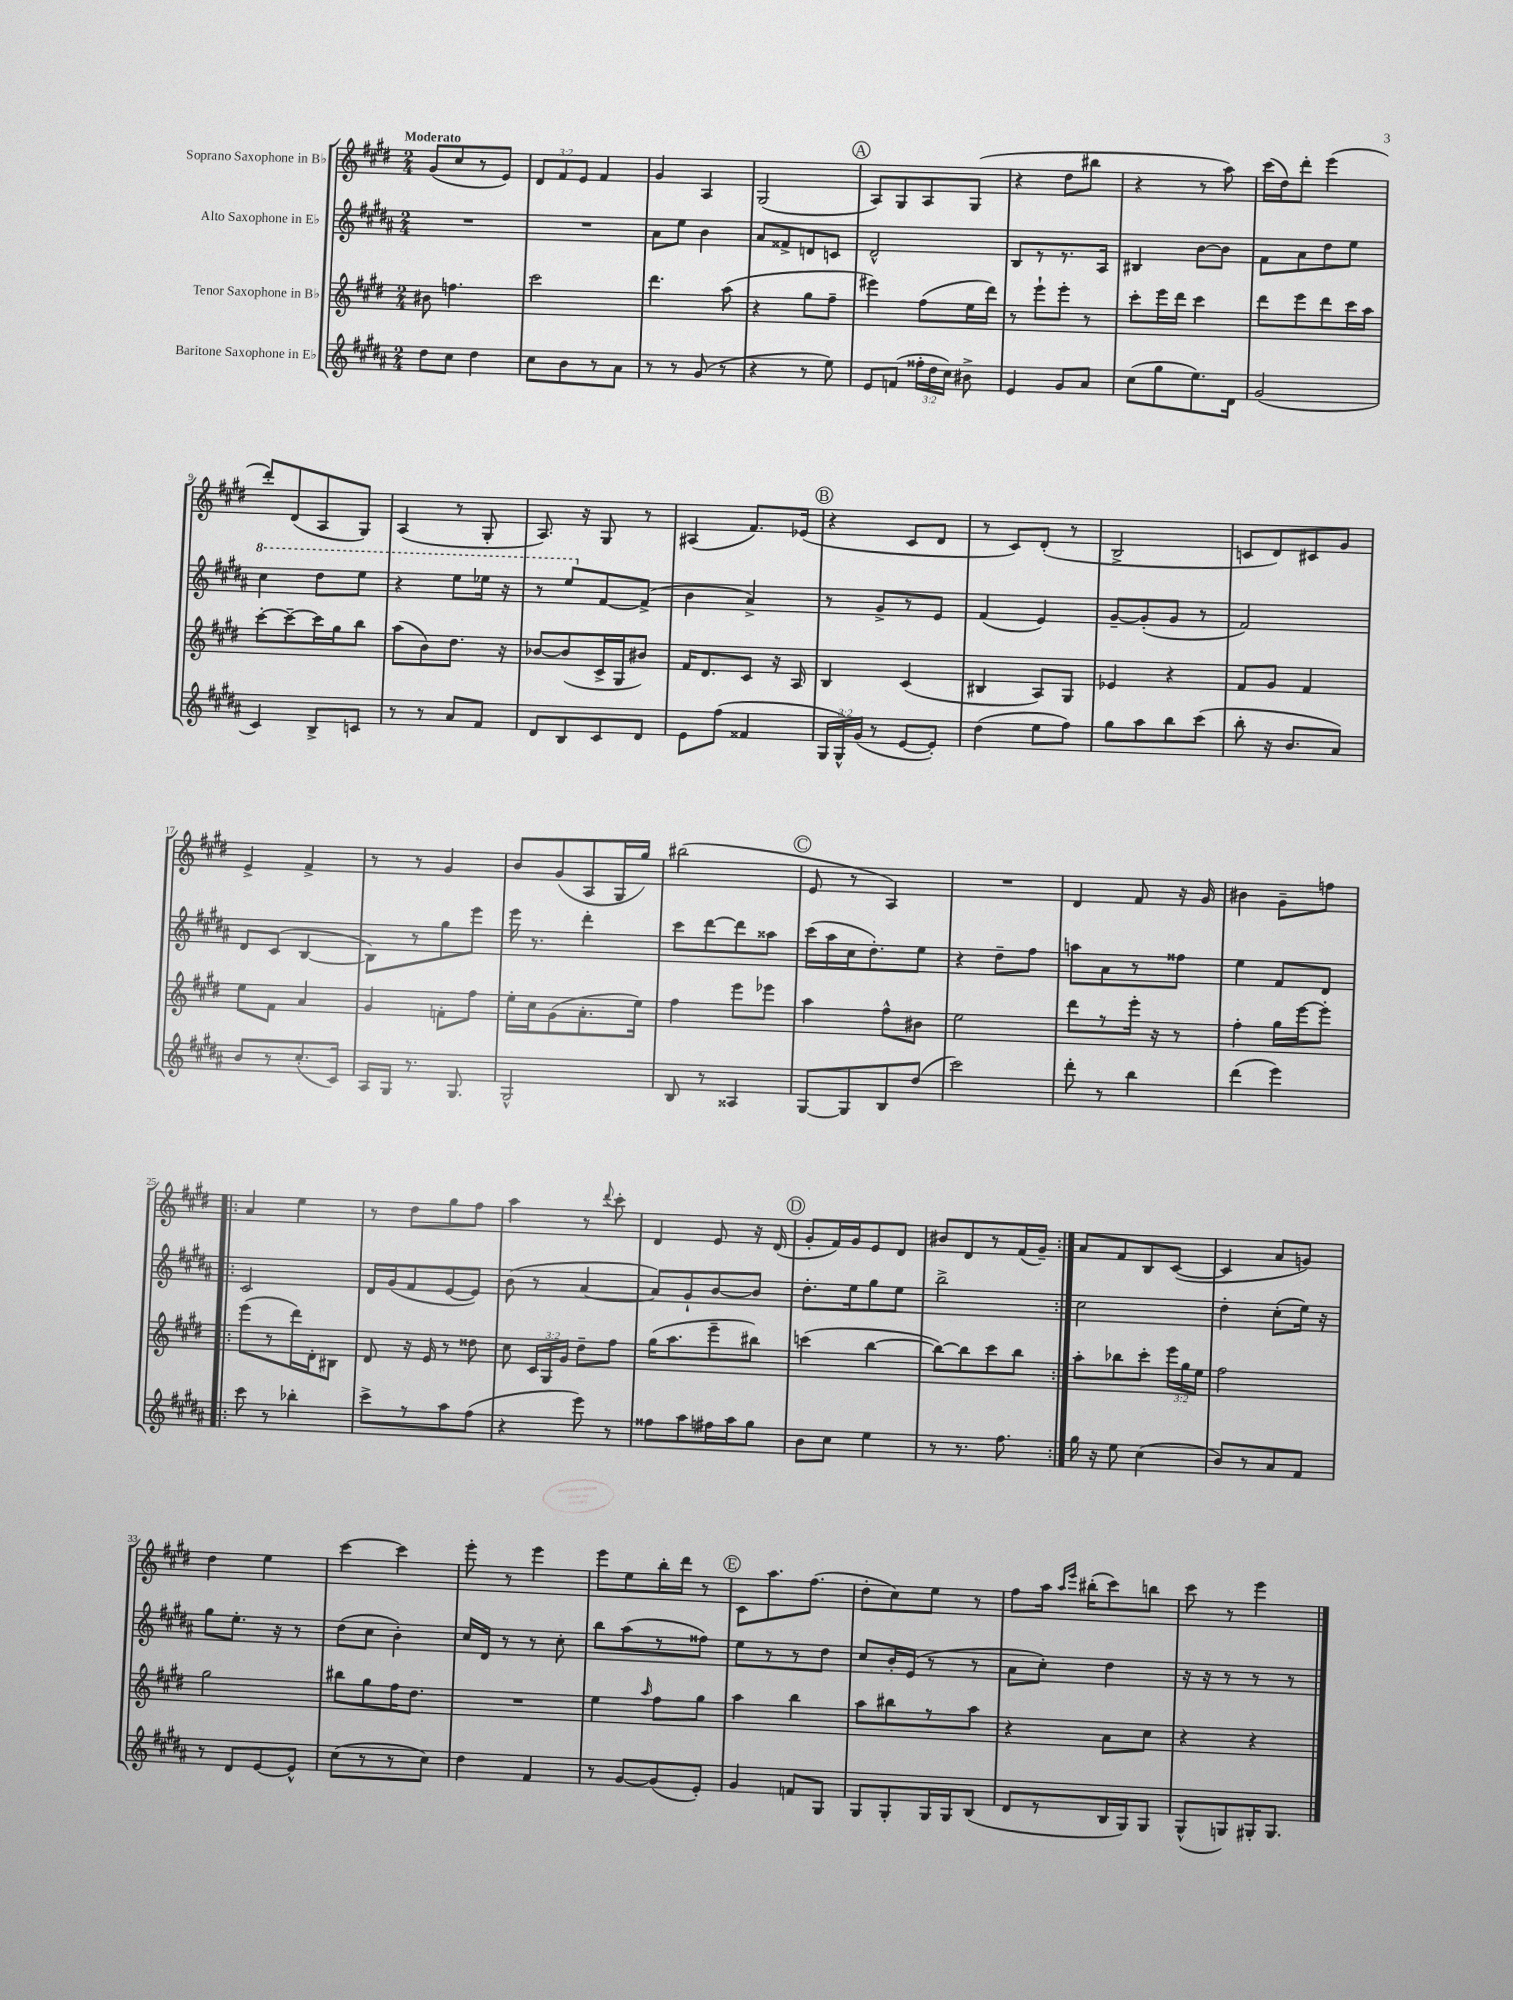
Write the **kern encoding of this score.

**kern	**kern	**kern	**kern
*part4	*part3	*part2	*part1
*staff4	*staff3	*staff2	*staff1
*I"Baritone Saxophone in E♭	*I"Tenor Saxophone in B♭	*I"Alto Saxophone in E♭	*I"Soprano Saxophone in B♭
*clefG2	*clefG2	*clefG2	*clefG2
*k[f#c#g#d#a#]	*k[f#c#g#d#]	*k[f#c#g#d#a#]	*k[f#c#g#d#]
*M2/4	*M2/4	*M2/4	*M2/4
=1	=1	=1	=1
!	!	!	!LO:TX:a:B:t=Moderato
8dd#\L	8b#X\	2r	(8g#/L
8cc#\J	4.ffn\	.	8cc#/
4dd#\	.	.	8r
.	.	.	8e/J)
=2	=2	=2	=2
8cc#\L	2ccc#\	2r	12d#/L
.	.	.	12f#/
8b\	.	.	.
.	.	.	12e/J
8r	.	.	4f#/
8a#\J	.	.	.
=3	=3	=3	=3
8r	4.ddd#\	8a#\L	4g#/
8r	.	8ee\J	.
(8g#/	.	4b\	4A/
8r	(8aa\	.	.
=4	=4	=4	=4
4r	4r	8a#/L	(2G#/
.	.	8f##X^/	.
8r	8gg#\L	8dn/	.
8ee\)	8ff#~\J	8cn/J	.
!!LO:REH:place=s1:t=A
=5	=5	=5	=5
8e/L	4eee#X\)	2d#^^/	8A/L)
(8fn/J	.	.	8G#/
24ff##X'\LL	(8ff#\L	.	8A/
24dd#\	.	.	.
24cc#\JJ)	.	.	.
8b#X^\	16ee\L	.	(8G#/J
.	16ddd#\JJ)	.	.
=6	=6	=6	=6
4e/	8r	8B/L	4r
.	8eee`\L	8r	.
8g#/L	8eee'\J	8.r	8dd#\L
8a#/J	8r	.	8bb#X\J
.	.	16A#/Jk	.
=7	=7	=7	=7
(8cc#\L	8ccc#'\L	4B#X/	4r
8gg#\	16eee\L	.	.
.	16ddd#\JJ	.	.
8.ee\)	4ccc#\	[8b\L	8r
.	.	8b\J]	8aa\)
16d#\Jk	.	.	.
=8	=8	=8	=8
(2g#/	8ddd#\L	8f#\L	(16ccc#\LL
.	.	.	16dd#\J)
.	8eee\	8a#\	8ddd#'\J
.	8ddd#\	8dd#\	(4eee\
.	16ccc#\L	8ee\J	.
.	16aa\JJ	.	.
!!LO:LB:g=z
=9	=9	=9	=9
*	*	*8va	*
4c#/)	[8ccc#'\L	4ccc#\	8ddd#'/L)
.	8ccc#~\_	.	(8d#/
8B^/L	16ccc#\L]	8ddd#\L	8A/
.	16gg#\J	.	.
8cn/J	8bb\J	8eee\J	8G#/J)
=10	=10	=10	=10
8r	(8aa\L	4r	(4A/
8r	8b\)	.	.
8a#/L	8.dd#\J	8eee\L	8r
8f#/J	.	16eee-X\Jk	8G#'/
.	16r	16r	.
=11	=11	=11	=11
8d#/L	[8b-X/L	8r	8.A/)
8B/	(8b-/]	8eee/L	.
.	.	.	16r
*	*	*X8va	*
8c#/	16c#^/L	[8f#/	8G#/
.	16G#/J	.	.
8d#/J	8b#X/J)	(8f#^/J]	8r
=12	=12	=12	=12
8e\L	16f#/KL	4b\	(4A#X/
.	8.d#/	.	.
(8ff#\J	.	.	.
4f##X/	8c#/J	4a#^/)	8.f#/L)
.	16r	.	.
.	16A/	.	(16e-X/Jk
!!LO:REH:place=s1:t=B
=13	=13	=13	=13
24G#/LL	4B/	8r	4r
24G#^^/)	.	.	.
(24g#/JJ	.	.	.
8r	.	8g#^/L	.
[8e/L	(4c#/	8r	8c#/L
8e'/J])	.	8e/J	8d#/J
=14	=14	=14	=14
(4dd#\	4B#X/	(4f#/	8r
.	.	.	8c#/L)
8ee\L	8A/L)	4e/)	(8d#'/J
8ff#\J)	8G#/J	.	8r
=15	=15	=15	=15
8gg#\L	4e-X/	[8g#~/L	2B^/
8aa#\	.	(8g#'/]	.
8bb\	4r	8g#/J	.
(8ccc#\J	.	8r	.
=16	=16	=16	=16
8bb'\	8f#/L	2f#/)	8cn/L
16r	8g#/J	.	8d#/)
8.b/L	.	.	.
.	4f#/	.	8c#X/
8a#/J)	.	.	8g#/J
!!LO:LB:g=z
=17	=17	=17	=17
8b/L	8ee\L	8d#/L	4e^/
8r	8f#\J	(8c#/J	.
(8.cc#'/	4a/	[4B/	4f#^/
16c#/Jk)	.	.	.
=18	=18	=18	=18
16A#/LL	4g#/	8B\L])	8r
16G#/JJ	.	.	.
8.r	.	8r	8r
.	8fn'\L	8gg#\	4g#/
8.G#/	.	.	.
.	8ff#\J	8eee\J	.
=19	=19	=19	=19
2G#^^/	16ee'\LL	16eee\	8b/L
.	16cc#\J	8.r	.
.	(8g#\	.	(8g#/
.	8.a'\	4ddd#'\	8A/
.	.	.	16G#/L
.	16ee\Jk)	.	16gg#/JJ)
=20	=20	=20	=20
8B/	4ff#\	8ccc#\L	(2bb#X\
8r	.	[8ddd#\	.
4A##X/	8eee\L	8ddd#\]	.
.	8eee-X\J	8aa##X\J	.
!!LO:REH:place=s1:t=C
=21	=21	=21	=21
[8G#/L	4aa\	(16ccc#\LL	8e/
.	.	16aa#\	.
8G#/]	.	16cc#\J	8r
.	.	8.dd#'\)	.
8B/	8ff#^^\L	.	4A/)
(8dd#/J	8b#X\J	8ee\J	.
=22	=22	=22	=22
2ccc#\)	2ee\	4r	2r
.	.	8dd#~\L	.
.	.	8ff#\J	.
=23	=23	=23	=23
8ddd#'\	8ddd#\L	8aan\L	4d#/
8r	8r	8a#\	.
4bb\	16eee'\Jk	8r	8f#/
.	16r	.	.
.	8r	8ff##X\J	16r
.	.	.	16g#/
=24	=24	=24	=24
(4ddd#\	4ff#'\	4ee\	4b#X\
4eee\)	16gg#\LL	8f#/L	8g#~\L
.	[16eee\J	.	.
.	8eee'\J]	8d#/J	8ffn\J
!!LO:LB:g=z
=25!|:	=25!|:	=25!|:	=25!|:
8ccc#\	(8eee\L	2c#/	4a/
8r	8r	.	.
4bb-X'\	16ddd#\L)	.	4ee\
.	16d#'\J	.	.
.	8B#X\J	.	.
=26	=26	=26	=26
8ccc#^\L	8d#/	16d#/LL	8r
.	.	(16g#/J	.
8r	16r	8f#/	8dd#\L
.	16e/	.	.
8aa#\	8r	[8e/	8gg#\
(8ff#\J	8dd##X\	8e/J])	8ff#\J
=27	=27	=27	=27
4r	8cc#\	(8b\	4aa\
.	24c#/LL	8r	.
.	24G#/	.	.
.	24g#/JJ	.	.
8eee\)	8dd#~\L	[4a#/	8r
.	.	.	8qqddd#/
8r	8ff#\J	.	8ccc#'\
=28	=28	=28	=28
8ff##X\L	(16gg#\KL	8a#/L])	4d#/
.	8.aa\	.	.
8aa#\	.	8g#`/	.
16ff#X\L	8eee~\	[8b/	8e/
16aa#\J	.	.	.
8gg#\J	8bb#X\J)	8b/J]	16r
.	.	.	(16d#/
!!LO:REH:place=s1:t=D
=29	=29	=29	=29
8b\L	(4cccn\	8.dd#'\L	8g#'/L
8cc#\J	.	.	16f#/L)
.	.	16ee\k	16g#/J
4ee\	[4bb\	8gg#\	8e/
.	.	8ee\J	8d#/J
=30	=30	=30	=30
8r	8bb\L_)	2bb^\	8b#X/L
8.r	8bb\]	.	8d#/
.	8ccc#\	.	8r
8.ff#\	.	.	.
.	8bb\J	.	(16f#/L
.	.	.	16g#~/JJ)
=31:|!	=31:|!	=31:|!	=31:|!
16gg#\	8aa'\L	2cc#\	8a/L
16r	.	.	.
8ee\	8bb-X\	.	8f#/
(4cc#\	8ccc#'\J	.	8B/
.	24eee\LL	.	([8c#/J
.	24gg#\	.	.
.	24ee\JJ	.	.
=32	=32	=32	=32
8b/L)	2ff#\	4dd#'\	4c#/]
8r	.	.	.
8a#/	.	(8cc#'\L	8a/L
8f#/J	.	16ee\Jk)	8gn/J)
.	.	16r	.
!!LO:LB:g=z
=33	=33	=33	=33
8r	2gg#\	8gg#\L	4dd#\
8d#/L	.	8.ee'\J	.
[8e/	.	.	4ee\
.	.	16r	.
8e^^/J]	.	8r	.
=34	=34	=34	=34
(8cc#\L	8bb#X\L	(8dd#\L	[4ccc#\
8r	8gg#\	8cc#\J	.
8r	16ff#\K	4b'\)	4ccc#\]
.	8.dd#\J	.	.
8cc#\J)	.	.	.
=35	=35	=35	=35
4dd#\	2r	16cc#/LL	8eee'\
.	.	16d#/JJ	.
.	.	8r	8r
4f#/	.	8r	4eee\
.	.	8cc#'\	.
=36	=36	=36	=36
8r	4ee\	8bb\L	8eee\L
[8g#/L	.	(8aa#\	8ee\
.	16qqaa/	.	.
(8g#/]	8ff#\L	8r	16bb'\L
.	.	.	16ddd#\JJ
8e'/J)	8gg#\J	8ff##X\J)	8r
!!LO:REH:place=s1:t=E
=37	=37	=37	=37
4g#/	4aa\	8ee\L	8c#\L
.	.	8r	8.aa\
8fn/L	4bb\	8r	.
.	.	.	(8.ff#\J
8G#/J	.	8dd#\J	.
=38	=38	=38	=38
8G#/L	8aa\L	8cc#/L	8dd#'\L
8G#'/	8bb#X\	16b'/L	8cc#\)
.	.	(16e/JJ	.
16G#/L	8r	8r	8ee\J
16G#/J	.	.	.
(8B/J	8aa\J	8r	8r
=39	=39	=39	=39
8d#/L	4r	8a#\L	8ff#\L
8r	.	8cc#'\J)	16aa\Jk
.	.	.	16qqaa/LL
.	.	.	16qqeee/JJ
.	.	.	(16bb#X'\KL
16B/L	8a\L	4dd#\	8ccc#\)
16G#/J)	.	.	.
8G#/J	8cc#\J	.	8bbn\J
=40	=40	=40	=40
(8G#^^/L	4r	16r	8ccc#\
.	.	16r	.
8Gn/)	.	8r	8r
16G#X'/K	4r	8r	4eee\
8.G#/J	.	.	.
.	.	8r	.
==	==	==	==
*-	*-	*-	*-
